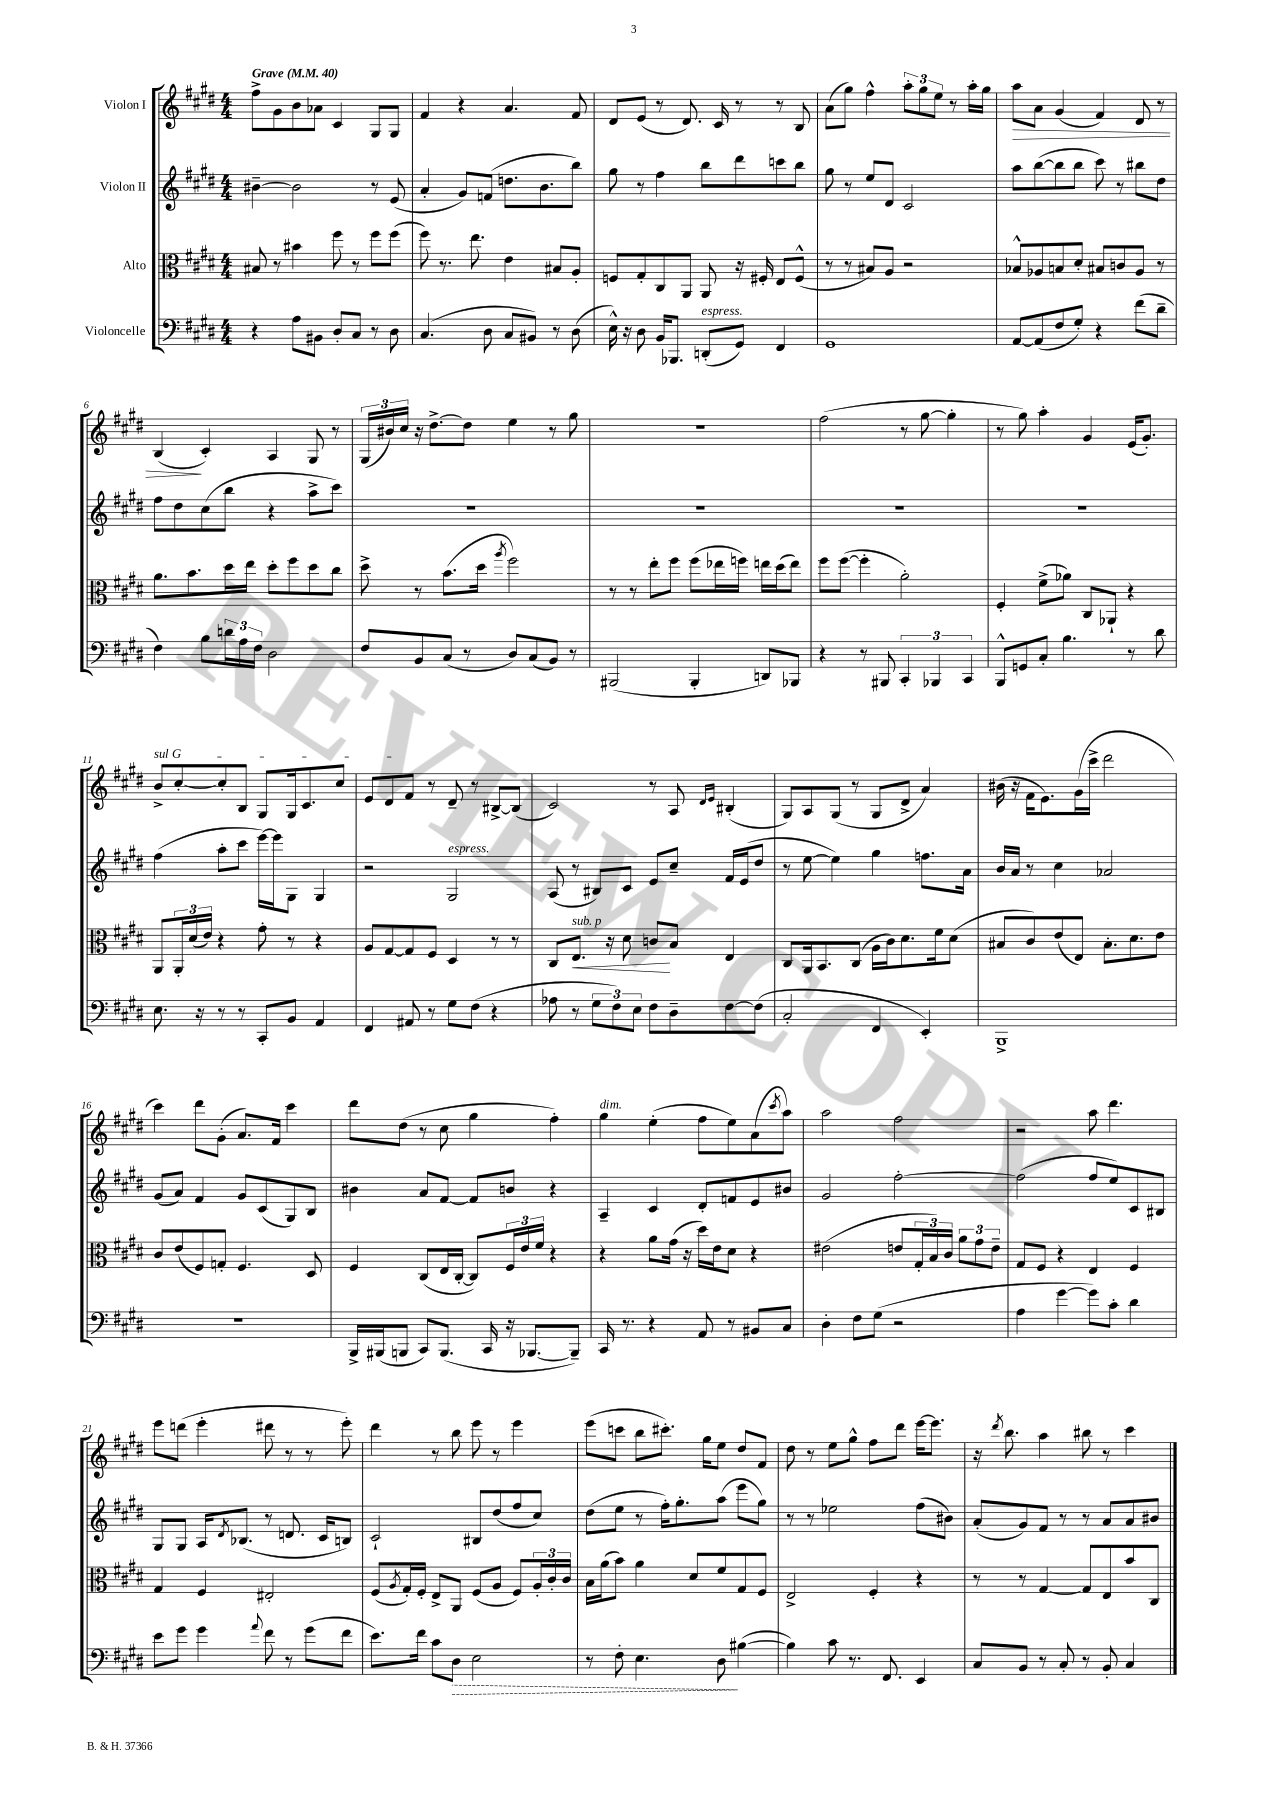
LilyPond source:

<<
\new StaffGroup <<
\new Staff = "s0" \with { instrumentName = "Violon I" } {
    \clef treble \key e \major \numericTimeSignature \time 4/4 \tempo "Grave" 4 = 40
    fis''8-> gis'8 b'8 aes'8 cis'4 gis8 gis8 |
    fis'4 r4 a'4. fis'8 |
    dis'8 e'8( r8 dis'8.) cis'16 r8 r8 b8 |
    a'8( gis''8) fis''4-^ \tuplet 3/2 { a''8-. gis''8 e''8 } r8 a''16-. gis''16 |
    a''8\> a'8 gis'4( fis'4) dis'8 r8 |
    b4\!( cis'4-.) a4 gis8 r8 |
    \tuplet 3/2 { gis16( bis'16) cis''16 } r16 dis''8.~-> dis''8 e''4 r8 gis''8 |
    R1 |
    fis''2( r8 gis''8~ gis''4-. |
    r8 gis''8) a''4-. gis'4 e'16( gis'8.-.) |
    \once \override TextSpanner.bound-details.left.text = \markup { \italic "sul G" } b'8->\startTextSpan cis''8~-. cis''8-. b8 gis8 gis16 cis'8. cis''8 |
    e'8 dis'8 fis'8\stopTextSpan r8 dis'8-- r8 bis8~-> bis8( |
    cis'2) r8 a8 \grace { dis'16 e'16 } bis4-.( |
    gis8) a8 gis8( r8 gis8 dis'8-> a'4) |
    bis'16( r16 fis'16 e'8.) gis'16( cis'''16-> dis'''2 |
    cis'''4) dis'''8 gis'8-.( a'8.) fis'16 cis'''4 |
    dis'''8 dis''8( r8 cis''8 gis''4 fis''4-.) |
    gis''4^\markup { \italic "dim." } e''4-.( fis''8 e''8) a'8( \acciaccatura { cis'''8 } a''8) |
    a''2 fis''2 |
    r2 a''8 dis'''4. |
    e'''8 d'''8( e'''4-. dis'''8 r8 r8 e'''8-.) |
    dis'''4 r8 b''8 e'''8 r8 e'''4 |
    e'''8( c'''8 b''8 cis'''8.-.) gis''16 e''8 dis''8 fis'8 |
    dis''8 r8 e''8 gis''8-^ fis''8 dis'''8 e'''16~ e'''8. |
    r16 \acciaccatura { dis'''8 } b''8. a''4 bis''8 r8 cis'''4 \bar "|." |
}
\new Staff = "s1" \with { instrumentName = "Violon II" } {
    \clef treble \key e \major \numericTimeSignature \time 4/4
    bis'4~-- bis'2 r8 e'8( |
    a'4-. gis'8) f'8( d''8. b'8. b''8) |
    gis''8 r8 fis''4 b''8 dis'''8 c'''8 b''8 |
    gis''8 r8 e''8 dis'8 cis'2 |
    a''8 b''8~( b''8 b''8 cis'''8) r8 bis''8 dis''8 |
    fis''8 dis''8 cis''8( b''8 r4 a''8-> cis'''8) |
    R1 |
    R1 |
    R1 |
    R1 |
    fis''4( a''8-. cis'''8 e'''16~) e'''16 gis8 gis4 |
    r2 gis2^\markup { \italic "espress." } |
    a8( r8 bis8) cis'8 e'8 cis''8-- fis'16 e'16( dis''8 |
    r8 e''8~ e''4) gis''4 f''8. a'16 |
    b'16 a'16 r8 cis''4 aes'2 |
    gis'8( a'8) fis'4 gis'8 cis'8( gis8) b8 |
    bis'4 a'8 fis'8~ fis'8 b'8 r4 |
    a4-- cis'4 dis'8-. f'8 e'8 bis'8 |
    gis'2 fis''2~-. |
    fis''2( fis''8 e''8) cis'8 bis8 |
    gis8 gis8 a16 \acciaccatura { dis'8 } bes8.( r8 d'8. cis'16 b8) |
    cis'2-! bis8 dis''8( fis''8 cis''8) |
    dis''8( e''8 r8 fis''16-.) gis''8.-. a''8( e'''8 gis''8) |
    r8 r8 ees''2 fis''8( bis'8) |
    a'8-.( gis'8) fis'8 r8 r8 a'8 a'8 bis'8 \bar "|." |
}
\new Staff = "s2" \with { instrumentName = "Alto" } {
    \clef alto \key e \major \numericTimeSignature \time 4/4
    bis8 r8 bis'4 fis''8 r8 fis''8 fis''8( |
    fis''8) r8. e''8. e'4 bis8 a8-. |
    f8 gis8-. cis8 a,8 a,8 r16 fis16-. e8 fis8-^( |
    r8 r8 bis8) a8 r2 |
    bes8-^ aes8 b8 dis'8-. bis8 c'8 aes8 r8 |
    a'8. b'8. dis''16 e''16 dis''8-. fis''8 dis''8 cis''8 |
    dis''8-> r8 b'8.( dis''16 \acciaccatura { a''8 } fis''2) |
    r8 r8 e''8-. fis''8 fis''8( ees''16 f''16) e''16 dis''16( e''8) |
    fis''8 fis''8~( fis''4-. a'2-.) |
    fis4-. fis'8->( aes'8) cis8 aes,8-! r4 |
    a,8 \tuplet 3/2 { a,16-. dis'16( e'16) } r4 gis'8-. r8 r4 |
    a8 gis8~ gis8 fis8 dis4 r8 r8 |
    cis8 e8.\<^\markup { \italic "sub. p" } r16 dis'8 c'8\! b8 e4 |
    cis8 a,16 b,8. cis8( a16 cis'16) dis'8. fis'16 dis'8( |
    bis8 cis'8) e'8( e8) bis8.-. dis'8. e'8 |
    cis'8 e'8( fis8) g8-. fis4. dis8 |
    fis4 cis8( e16 cis16~-. cis8) \tuplet 3/2 { fis16 e'16 fis'16 } r4 |
    r4 a'8 gis'16( r16 dis''16) e'16 dis'8 r4 |
    eis'2( e'8 \tuplet 3/2 { gis16-. b16) cis'16 } \tuplet 3/2 { a'8 gis'8 e'8-- } |
    gis8 fis8 r4 e4 fis4 |
    gis4 fis4 eis2-. |
    fis8( \acciaccatura { a8 } gis16-.) fis16-. e8-> a,8 fis8( a8 fis8) \tuplet 3/2 { a16-. cis'16-. cis'16 } |
    b16 a'16( b'8) a'4 dis'8 fis'8 gis8 fis8 |
    e2-> fis4-. r4 |
    r8 r8 gis4~ gis8 e8 b'8 cis8 \bar "|." |
}
\new Staff = "s3" \with { instrumentName = "Violoncelle" } {
    \clef bass \key e \major \numericTimeSignature \time 4/4
    r4 a8 bis,8 dis8-. cis8 r8 dis8 |
    cis4.( dis8 cis8 bis,8) r8 dis8( |
    e16-^) r16 dis8 b,16 bes,,8. d,8-.^\markup { \italic "espress." }( gis,8) fis,4 |
    gis,1 |
    a,8~ a,8( fis8 gis8-.) r4 fis'8( dis'8-- |
    fis4) b8 \tuplet 3/2 { d'16 a16 fis16 } dis2 |
    fis8 b,8 cis8( r8 dis8) cis8( b,8) r8 |
    bis,,2( bis,,4-. d,8) bes,,8 |
    r4 r8 bis,,8 \tuplet 3/2 { cis,4-. bes,,4 cis,4 } |
    b,,8-^ g,8 cis8-. b4. r8 dis'8 |
    e8. r16 r8 r8 cis,8-. b,8 a,4 |
    fis,4 ais,8 r8 gis8 fis8( r4 |
    aes8 r8 \tuplet 3/2 { gis8 fis8) e8 } fis8 dis8-- fis8~ fis8( |
    cis2-. fis,4 e,4-.) |
    b,,1-> |
    R1 |
    b,,16-> bis,,16( b,,8 cis,8) b,,8.( cis,16 r16 bes,,8.~ bes,,8--) |
    cis,16 r8. r4 a,8 r8 bis,8 cis8 |
    dis4-. fis8 gis8( r2 |
    a4 gis'4~ gis'8) cis'8-. dis'4 |
    e'8 gis'8 gis'4 \appoggiatura { a'8 } fis'8 r8 gis'8( fis'8 |
    e'8.) fis'16 cis'8 \once \override Hairpin.style = #'dashed-line dis8\> e2 |
    r8 fis8-. e4. dis8\! bis4~( |
    bis4) cis'8 r8. fis,8. e,4 |
    cis8 b,8 r8 cis8-. r8 b,8-. cis4 \bar "|." |
}
>>
>>
